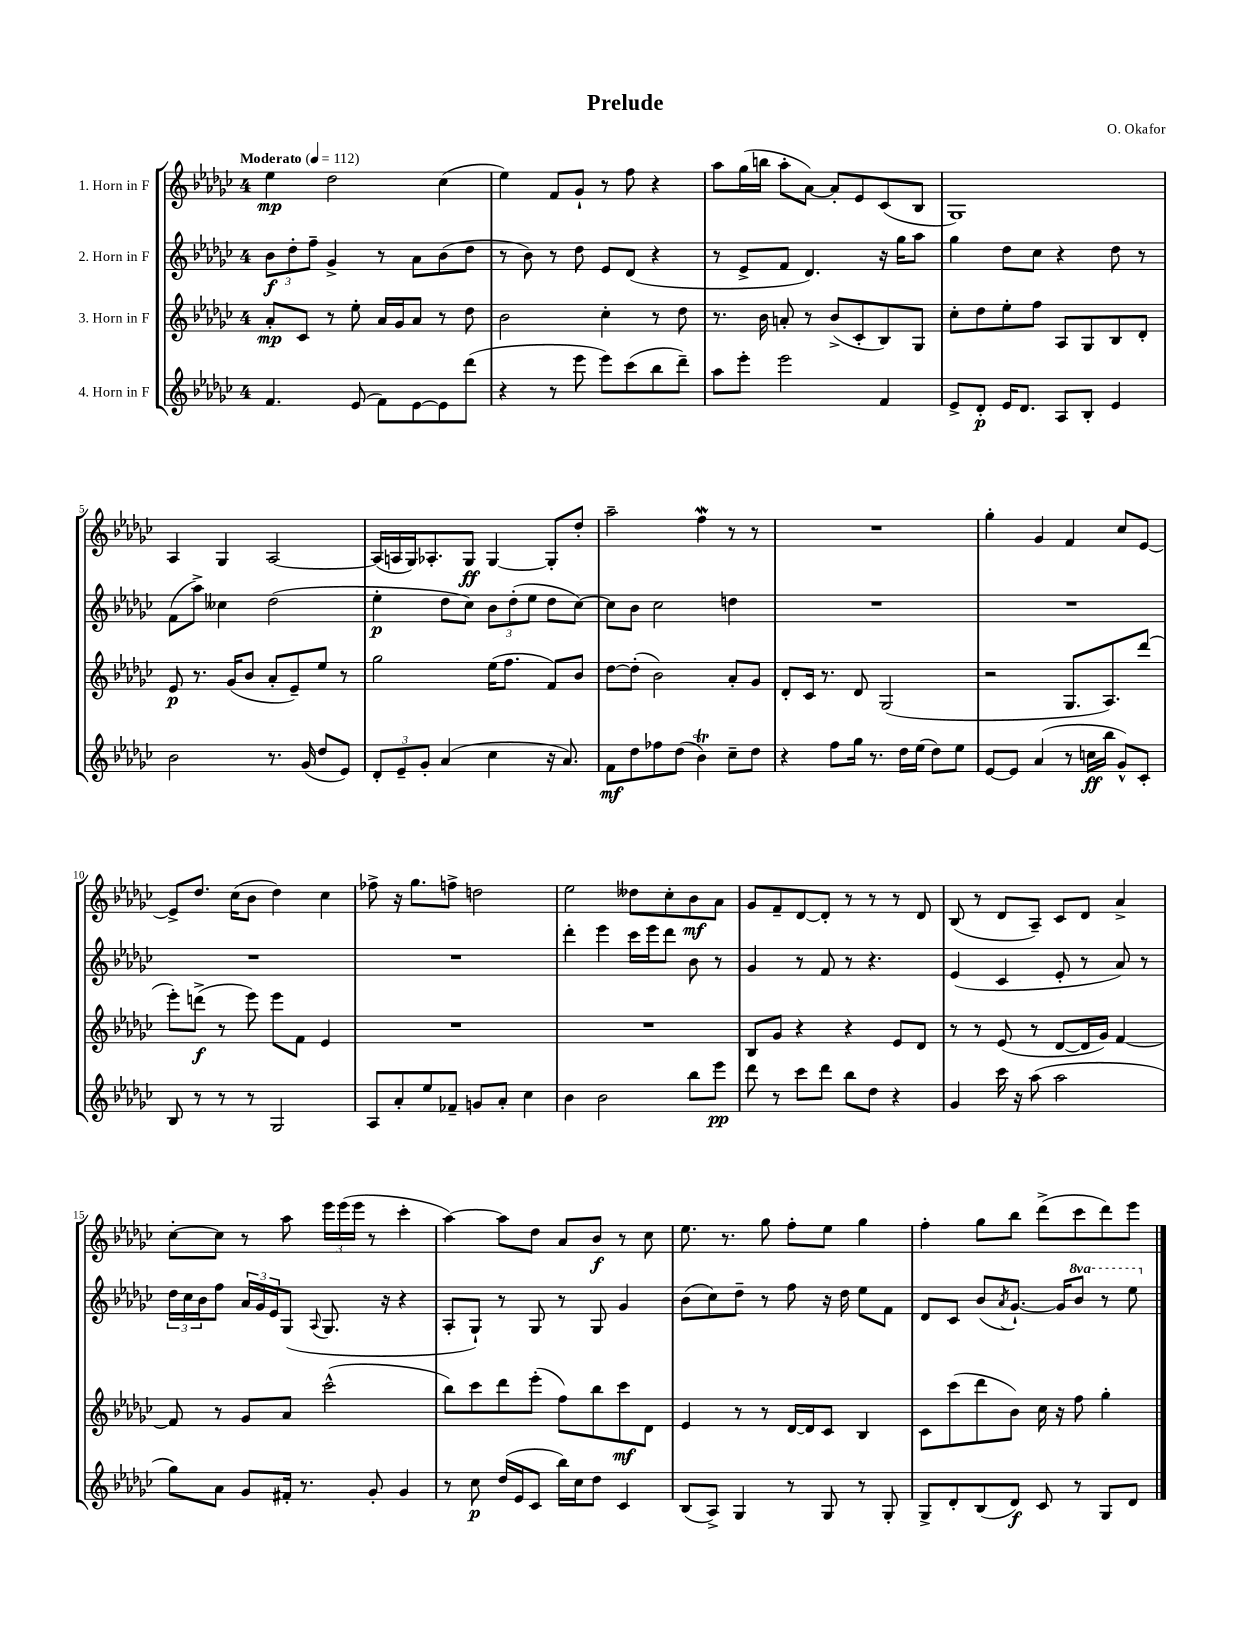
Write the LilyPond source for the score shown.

\header { title = "Prelude" composer = "O. Okafor" }
<<
\new StaffGroup <<
\new Staff = "s0" \with { instrumentName = "1. Horn in F" } {
    \clef treble \key ges \major \once \override Staff.TimeSignature.style = #'single-digit \time 4/4 \tempo "Moderato" 4 = 112
    ees''4\mp des''2 ces''4( |
    ees''4) f'8 ges'8-! r8 f''8 r4 |
    aes''8 ges''16( b''16 aes''8-. aes'8~) aes'8-. ees'8 ces'8( bes8 |
    ges1) |
    aes4 ges4 aes2~ |
    aes16( a16 ges16) aes8.-. ges8\ff ges4~ ges8-. des''8-. |
    aes''2-- f''4\mordent r8 r8 |
    R1 |
    ges''4-. ges'4 f'4 ces''8 ees'8~ |
    ees'8-> des''8. ces''16( bes'8 des''4) ces''4 |
    fes''8-> r16 ges''8. f''8-> d''2 |
    ees''2 deses''8 ces''8-. bes'8\mf aes'8 |
    ges'8 f'8-- des'8~ des'8-. r8 r8 r8 des'8 |
    bes8( r8 des'8 aes8--) ces'8 des'8 aes'4-> |
    ces''8~-. ces''8 r8 aes''8 \tuplet 3/2 { ees'''16 ees'''16( ees'''16 } r8 ces'''4-. |
    aes''4~) aes''8 des''8 aes'8 bes'8\f r8 ces''8 |
    ees''8. r8. ges''8 f''8-. ees''8 ges''4 |
    f''4-. ges''8 bes''8 des'''8->( ces'''8 des'''8) ees'''8 \bar "|." |
}
\new Staff = "s1" \with { instrumentName = "2. Horn in F" } {
    \clef treble \key ges \major \once \override Staff.TimeSignature.style = #'single-digit \time 4/4 \set Staff.ottavationMarkups = #ottavation-simple-ordinals
    \tuplet 3/2 { bes'8\f des''8-. f''8-- } ges'4-> r8 aes'8 bes'8( des''8 |
    r8 bes'8) r8 des''8 ees'8 des'8( r4 |
    r8 ees'8-> f'8 des'4.) r16 ges''16 aes''8 |
    ges''4 des''8 ces''8 r4 des''8 r8 |
    f'8( aes''8->) ceses''4 des''2( |
    ees''4-.\p des''8 ces''8) \tuplet 3/2 { bes'8 des''8-.( ees''8 } des''8 ces''8~) |
    ces''8 bes'8 ces''2 d''4 |
    R1 |
    R1 |
    R1 |
    R1 |
    des'''4-. ees'''4 ces'''16 ees'''16 des'''8 bes'8 r8 |
    ges'4 r8 f'8 r8 r4. |
    ees'4( ces'4 ees'8-. r8 aes'8) r8 |
    \tuplet 3/2 { des''16 ces''16 bes'16 } f''8 \tuplet 3/2 { aes'16 ges'16 ees'16 } ges8( \appoggiatura { aes8 } ges8. r16 r4 |
    aes8-. ges8-!) r8 ges8 r8 ges8 ges'4 |
    bes'8( ces''8) des''8-- r8 f''8 r16 des''16 ees''8 f'8 |
    des'8 ces'8 bes'8( \acciaccatura { aes'8 } ges'8.~-!) ges'16 \ottava #1 bes''8 r8 ees'''8 \ottava #0 \bar "|." |
}
\new Staff = "s2" \with { instrumentName = "3. Horn in F" } {
    \clef treble \key ges \major \once \override Staff.TimeSignature.style = #'single-digit \time 4/4
    aes'8-.\mp ces'8 r8 ees''8-. aes'16 ges'16 aes'8 r8 des''8 |
    bes'2 ces''4-. r8 des''8 |
    r8. bes'16 a'8-. r8 bes'8->( ces'8-. bes8) ges8 |
    ces''8-. des''8 ees''8-. f''8 aes8 ges8 bes8 des'8-. |
    ees'8\p r8. ges'16( bes'8 aes'8-. ees'8--) ees''8 r8 |
    ges''2 ees''16( f''8. f'8) bes'8 |
    des''8~ des''8-.( bes'2) aes'8-. ges'8 |
    des'8-. ces'16 r8. des'8 ges2( |
    r2 ges8. aes8.) des'''8( |
    ees'''8-.) d'''8->\f( r8 ees'''8) ees'''8 f'8 ees'4 |
    R1 |
    R1 |
    bes8 ges'8 r4 r4 ees'8 des'8 |
    r8 r8 ees'8( r8 des'8~ des'16 ges'16) f'4~ |
    f'8 r8 ges'8 aes'8 ces'''2-^( |
    bes''8) ces'''8 des'''8 ees'''8-.( f''8) bes''8 ces'''8\mf des'8 |
    ees'4 r8 r8 des'16~ des'16 ces'8 bes4 |
    ces'8 ces'''8( des'''8 bes'8) ces''16 r16 f''8 ges''4-. \bar "|." |
}
\new Staff = "s3" \with { instrumentName = "4. Horn in F" } {
    \clef treble \key ges \major \once \override Staff.TimeSignature.style = #'single-digit \time 4/4
    f'4. ees'8( f'8) ees'8~ ees'8 des'''8( |
    r4 r8 ees'''8 ees'''8) ces'''8( bes''8 des'''8--) |
    aes''8 ees'''8-. ees'''2 f'4 |
    ees'8-> des'8-.\p ees'16 des'8. aes8 bes8-. ees'4 |
    bes'2 r8. ges'16( des''8 ees'8) |
    \tuplet 3/2 { des'8-. ees'8-- ges'8-. } aes'4( ces''4 r16 aes'8.) |
    f'8\mf des''8 fes''8 des''8( bes'4\trill) ces''8-- des''8 |
    r4 f''8 ges''16 r8. des''16 ees''16( des''8) ees''8 |
    ees'8~ ees'8 aes'4( r8 c''16\ff bes''16 ges'8-^) ces'8-. |
    bes8 r8 r8 r8 ges2 |
    aes8 aes'8-. ees''8 fes'8-- g'8 aes'8-. ces''4 |
    bes'4 bes'2 bes''8 ees'''8\pp |
    des'''8 r8 ces'''8 des'''8 bes''8 des''8 r4 |
    ges'4 ces'''16 r16 aes''8( aes''2 |
    ges''8) aes'8 ges'8 fis'16-. r8. ges'8-. ges'4 |
    r8 ces''8\p des''16( ees'16 ces'8 bes''16) ces''16 des''8 ces'4 |
    bes8( aes8->) ges4 r8 ges8 r8 ges8-. |
    ges8-> des'8-. bes8( des'8\f) ces'8 r8 ges8 des'8 \bar "|." |
}
>>
>>
